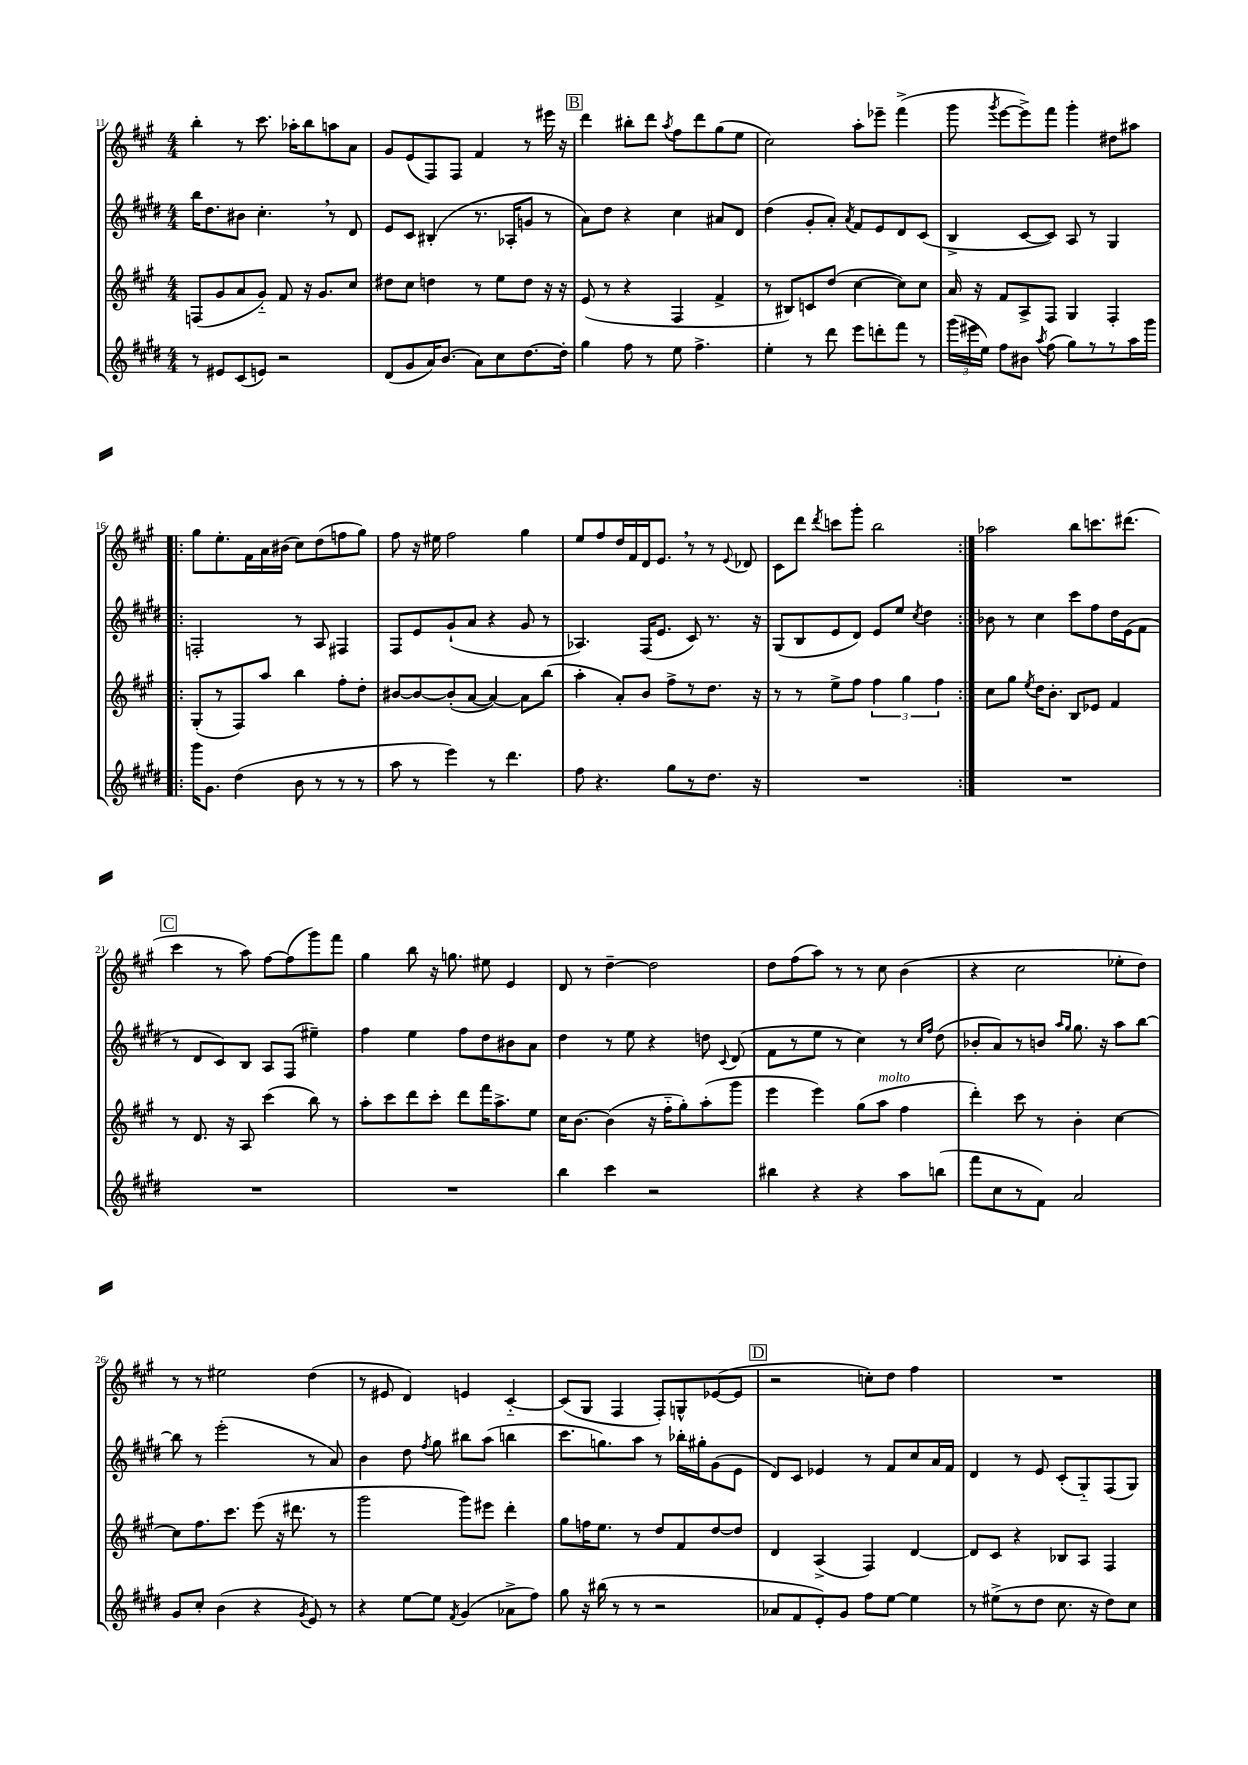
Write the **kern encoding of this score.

**kern	**kern	**kern	**kern
*part4	*part3	*part2	*part1
*staff4	*staff3	*staff2	*staff1
*clefG2	*clefG2	*clefG2	*clefG2
*k[f#c#g#d#]	*k[f#c#g#]	*k[f#c#g#d#]	*k[f#c#g#]
*M4/4	*M4/4	*M4/4	*M4/4
=11	=11	=11	=11
8r	(8Fn/L	16bb\KL	4bb'\
.	.	8.dd#\	.
8e#X/L	8g#/	.	.
(8c#/	8a/	8b#X\J	8r
8en/J)	8g#/J)	4.cc#',\	8.ccc#\
2r	8f#/	.	.
.	.	.	16aa-X'\KL
.	16r	.	8bb\
.	8.g#/L	.	.
.	.	8r	8aan\
.	8cc#/J	8d#/	8a\J
=12	=12	=12	=12
(8d#/L	8dd#X\L	8e/L	8g#/L
8g#/	8cc#\J	8c#/J	(8e/
16a/K)	4ddn\	(4B#X'/	8F#/)
(8.b/J	.	.	.
.	.	.	8F#/J
8a\L)	8r	8.r	4f#/
8cc#\	8ee\L	.	.
.	.	16A-X'/KL	.
[8.dd#\	8dd\J	8gn/J	8r
.	16r	8r	16eee#X\
16dd#'\Jk]	16r	.	16r
!!LO:REH:place=s1:t=B
=13	=13	=13	=13
4gg#\	(8e/	8a\L)	4ddd\
.	8r	8dd#\J	.
8ff#\	4r	4r	8bb#X'\L
8r	.	.	8ddd\J
.	.	.	8qaa/
8ee\	4F#/	4cc#\	8ff#\L
4.ff#^\	.	.	8ddd\
.	4f#^/	8a#X/L	(8gg#\
.	.	8d#/J	8ee\J
=14	=14	=14	=14
4ee'\	8r	(4dd#\	2cc#\)
.	8B#X/L)	.	.
8r	8cn/	8g#'/L	.
8ddd#\	(8dd/J	8a'/J)	.
.	.	8qa/	.
8eee\L	[4cc#\	8f#/L	8aa'\L
8dddn'\	.	8e/	8eee-X~\J
8fff#\J	8cc#\L])	8d#/	(4fff#^\
8r	8cc#\J	(8c#/J	.
=15	=15	=15	=15
(24ggg#\LL	16a/	4B^/	8ggg#\
24eee#X\	.	.	.
.	16r	.	.
24ee\JJ)	.	.	.
.	.	.	8qggg#/
8ff#\L	8f#/L	.	[8eee\L
8b#X\J	8A^/	[8c#/L	8eee^\])
8qaa/	.	.	.
(8ff#\	8F#/J	8c#/J])	8fff#\J
8gg#\L)	4G#/	8A/	4ggg#'\
8r	.	8r	.
8r	4F#'/	4G#/	8dd#X\L
16aa\L	.	.	8aa#X\J
16ggg#\JJ	.	.	.
!!LO:LB:g=z
=16!|:	=16!|:	=16!|:	=16!|:
16ggg#\KL	(8G#'/L	2Fn'/	8gg#\L
8.g#\J	.	.	.
.	8r	.	8.ee'\
(4dd#\	8F#/)	.	.
.	.	.	16f#\L
.	8aa/J	.	16a\
.	.	.	(16b#X\JJ
8b\	4bb\	8r	8cc#\L)
8r	.	8A/	(8dd\
8r	8ff#'\L	4F#X/	8ffn\
8r	8dd'\J	.	8gg#\J)
=17	=17	=17	=17
8aa\	[8b#X/L	8F#/L	8ff#\
8r	8b#/_	8e/	16r
.	.	.	16ee#X\
4eee\)	(8b#'/]	(8g#`/	2ff#\
.	[8a/J	8a/J	.
8r	4a/_)	4r	.
4.ddd#\	.	.	.
.	8a\L]	8g#/	4gg#\
.	(8bb\J	8r	.
=18	=18	=18	=18
8ff#\	4aa'\	4.A-X/)	8ee/L
4.r	.	.	8ff#/
.	8a'/L)	.	16dd/L
.	.	.	16f#/
.	8b/J	(16F#/KL	16d/J
.	.	8.e/J	8.e,/J
8gg#\L	8ff#^\L	.	.
8r	8r	8c#/)	8r
8.dd#\J	8.dd\J	8.r	8r
.	.	.	8qqe/
.	.	.	8d-X/
16r	16r	16r	.
=19	=19	=19	=19
1r	8r	(8G#/L	8c#\L
.	8r	8B/	8ddd\J
.	.	.	8qddd/
.	8ee^\L	8e/	8cccn\L
.	8ff#\J	8d#/J)	8ggg#'\J
.	6ff#\	8e/L	2bb\
.	.	8ee/J	.
.	6gg#\	.	.
.	.	8qcc#/	.
.	.	4dd#\	.
.	6ff#\	.	.
=20:|!	=20:|!	=20:|!	=20:|!
1r	8cc#\L	8b-X\	2aa-X\
.	8gg#\J	8r	.
.	8qee/	.	.
.	16dd\KL	4cc#\	.
.	8.b'\J	.	.
.	8B/L	8ccc#\L	8bb\L
.	8e-X/J	8ff#\	8.cccn\
.	4f#/	16dd#\L	.
.	.	(16e\J	(8.ddd#X\J
.	.	8f#\J	.
!!LO:LB:g=z
!!LO:REH:place=s1:t=C
=21	=21	=21	=21
1r	8r	8r	4ccc#\
.	8.d/	8d#/L	.
.	.	8c#/)	8r
.	16r	.	.
.	8A/	8B/J	8aa\)
.	(4ccc#\	8A/L	[8ff#\L
.	.	(8F#/J	(8ff#\]
.	8bb\)	4ee#X~\)	8ggg#\)
.	8r	.	8fff#\J
=22	=22	=22	=22
1r	8aa'\L	4ff#\	4gg#\
.	8ccc#\	.	.
.	8ddd\	4ee\	8bb\
.	8ccc#'\J	.	16r
.	.	.	8.ggn\
.	8ddd\L	8ff#\L	.
.	16fff#\K	8dd#\	8ee#X\
.	8.aa^\	.	.
.	.	8b#X\	4e/
.	8ee\J	8a\J	.
=23	=23	=23	=23
4bb\	16cc#\KL	4dd#\	8d/
.	[8.b\J	.	.
.	.	.	8r
4ccc#\	(4b\]	8r	[4dd~\
.	.	8ee\	.
2r	16r	4r	2dd\]
.	16ff#\KL	.	.
.	8gg#'\)	.	.
.	(8aa'\	8ddn\	.
.	.	8qqc#/	.
.	8ggg#\J	(8d#/	.
=24	=24	=24	=24
4bb#X\	4eee\	8f#\L	8dd\L
.	.	8r	(8ff#\
4r	4eee\)	8ee\J	8aa\J)
.	.	8r	8r
4r	(8gg#\L	4cc#\)	8r
!	!LO:TX:a:i:t=molto	!	!
.	8aa\J	.	8cc#\
8aa\L	4ff#\	8r	(4b\
.	.	16qqcc#/LL	.
.	.	16qqff#/JJ	.
(8bbn\J	.	(8dd#\	.
=25	=25	=25	=25
8fff#\L	4ddd'\)	8b-X'/L	4r
8cc#\	.	8a/)	.
8r	8ccc#\	8r	2cc#\
8f#\J)	8r	8bn/J	.
.	.	16qqaa/LL	.
.	.	16qqgg#/JJ	.
2a/	4b'\	8.gg#\	.
.	.	16r	.
.	[4cc#\	8aa\L	8ee-X'\L
.	.	[8bb\J	8dd\J)
!!LO:LB:g=z
=26	=26	=26	=26
8g#/L	8cc#\L]	8bb\]	8r
8cc#'/J	8.ff#\	8r	8r
(4b\	.	(2eee'\	2ee#X\
.	8.ccc#\J	.	.
4r	(8eee\	.	.
.	16r	.	.
.	8.ddd#X\	.	.
8qg#/	.	.	.
8e/)	.	8r	(4dd\
8r	8r	8a/)	.
=27	=27	=27	=27
4r	2ggg#\	4b\	8r
.	.	.	8e#X/
[8ee\L	.	8dd#\	4d/)
.	.	8qff#/	.
8ee\J]	.	8gg#\	.
8qf#/	.	.	.
(4g#/	8ggg#\L)	8bb#X\L	4en/
.	8eee#X\J	(8aa\J	.
8a-X^\L	4ddd'\	4bbn\	[4c#/
8ff#\J)	.	.	.
=28	=28	=28	=28
8gg#\	8gg#\L	8.ccc#\L	(8c#/L]
16r	16ffn\K	.	8G#/J
(16bb#X\	8.ee\J	8.ggn\)	.
8r	.	.	4F#/
8r	8r	8aa\J	.
2r	8dd/L	8r	8F#'/L)
.	8f#/	16bb-X'\LL	8Gn^^/
.	.	16gg#X'\J	.
.	[8dd/	(8g#\	([8e-X/
.	8dd/J]	8e\J	8e-/J]
!!LO:REH:place=s1:t=D
=29	=29	=29	=29
8a-X/L	4d/	8d#/L)	2r
8f#/	.	8c#/J	.
8e'/)	(4A^/	4e-X/	.
8g#/J	.	.	.
8ff#\L	4F#/)	8r	8ccn'\L)
[8ee\J	.	8f#/L	8dd\J
4ee\]	[4d/	8cc#/	4ff#\
.	.	16a/L	.
.	.	16f#/JJ	.
=30	=30	=30	=30
8r	8d/L]	4d#/	1r
(8ee#X^\L	8c#/J	.	.
8r	4r	8r	.
8dd#\J	.	8e/	.
8.cc#\	8B-X/L	(8c#'/L	.
.	8A/J	8G#/)	.
16r	.	.	.
8dd#\L)	4F#/	(8F#/	.
8cc#\J	.	8G#/J)	.
==	==	==	==
*-	*-	*-	*-
